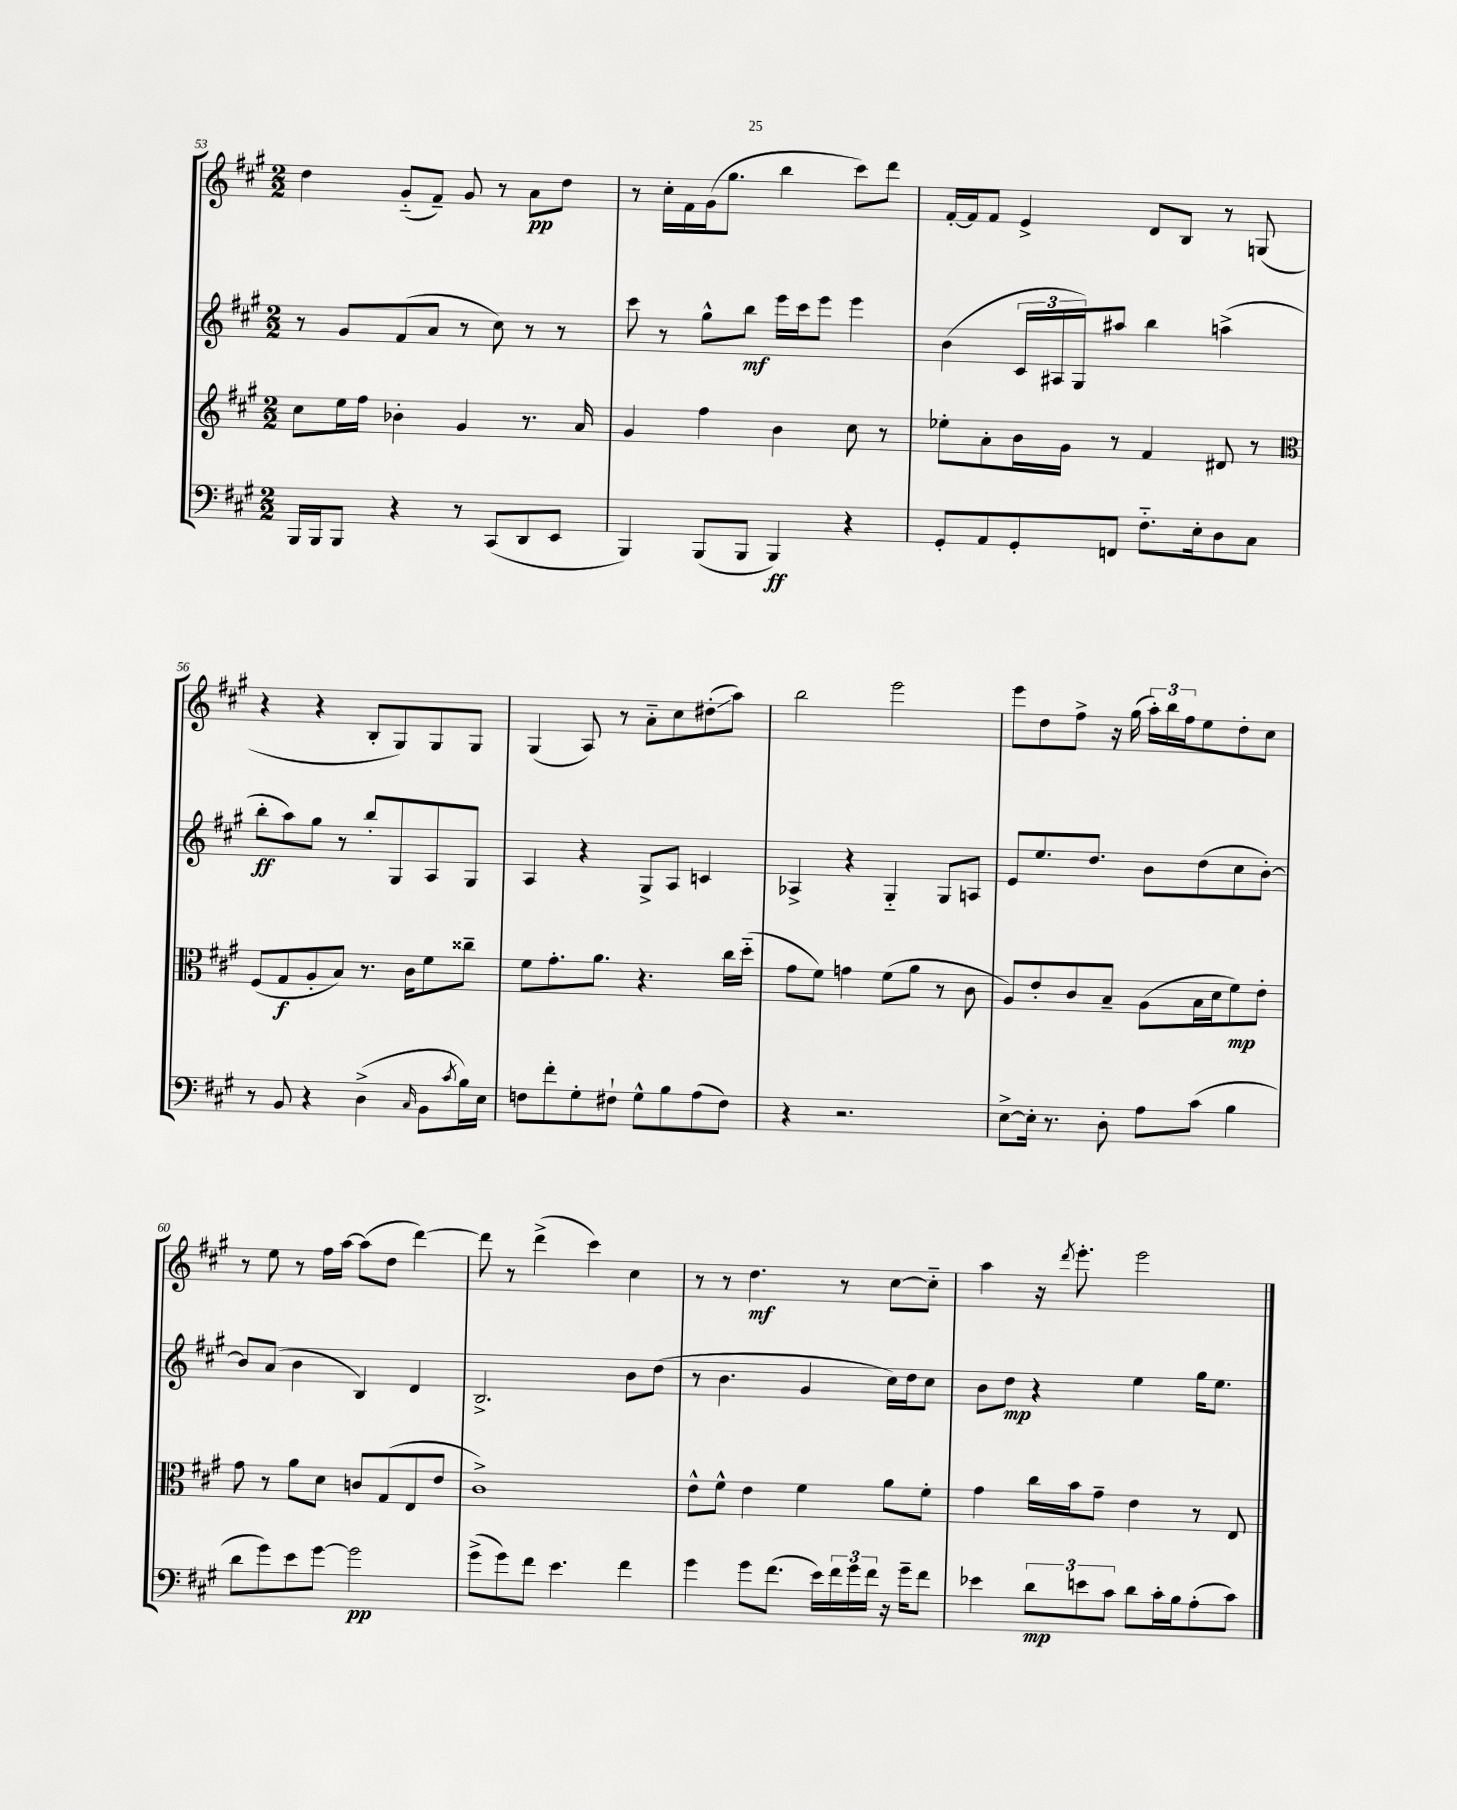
<<
\new StaffGroup <<
\new Staff = "s0" {
    \clef treble \key a \major \numericTimeSignature \time 2/2
    d''4 gis'8-_( fis'8--) gis'8 r8 a'8\pp d''8 |
    r8 cis''16-. fis'16 gis'16( gis''8. b''4 cis'''8) d'''8 |
    fis'16~-. fis'16 fis'8 e'4-> d'8 b8 r8 g8( |
    r4 r4 b8-. gis8) gis8 gis8 |
    gis4( a8) r8 a'8-_ cis''8 dis''8-.\glissando( a''8) |
    b''2 e'''2 |
    e'''8 d''8 fis''8-> r16 gis''16( \tuplet 3/2 { a''16-.) b''16 fis''16 } e''8 d''8-. cis''8 |
    r8 e''8 r8 fis''16 a''16~ a''8( d''8 d'''4~) |
    d'''8 r8 d'''4->( cis'''4) cis''4 |
    r8 r8 d''4.\mf r8 cis''8~ cis''8-_ |
    a''4 r16 \acciaccatura { d'''8 } e'''8.-. e'''2 \bar "|." |
}
\new Staff = "s1" {
    \clef treble \key a \major \numericTimeSignature \time 2/2
    r8 gis'8 fis'8( a'8 r8 cis''8) r8 r8 |
    cis'''8 r8 gis''8-^ b''8\mf e'''16 cis'''16 e'''8 e'''4 |
    b'4( \tuplet 3/2 { cis'16 ais16 gis16) } ais''8 b''4 a''4->( |
    b''8-.\ff a''8) gis''8 r8 b''8-. gis8 a8 gis8 |
    a4 r4 gis8-> a8 c'4 |
    aes4-> r4 gis4-_ gis8 a8 |
    e'8 e''8. d''8. b'8 d''8( cis''8 b'8~-.) |
    b'8 a'8( b'4 b4) d'4 |
    b2.-> b'8 d''8( |
    r8 b'4. gis'4 cis''16) d''16 cis''8 |
    b'8 d''8\mp r4 e''4 gis''16 e''8. \bar "|." |
}
\new Staff = "s2" {
    \clef treble \key a \major \numericTimeSignature \time 2/2
    cis''8 e''16 fis''16 bes'4-. gis'4 r8. a'16 |
    gis'4 fis''4 b'4 cis''8 r8 |
    ees''8-. a'8-. b'16 gis'16 r8 fis'4 dis'8 r8 |
    \clef alto fis8( gis8\f a8-. b8) r8. cis'16 fis'8 cisis''8-- |
    fis'8 gis'8.-. a'8. r4. cis''16 d''16-_( |
    gis'8 fis'8) g'4 fis'8( a'8 r8 cis'8 |
    a8) e'8-. cis'8 b8-- a8( b16 d'16 fis'8\mp) e'8-. |
    gis'8 r8 a'8 d'8 c'8 gis8( e8 e'8 |
    cis'1->) |
    e'8-^ fis'8-^ e'4 fis'4 a'8 fis'8-. |
    gis'4 cis''16 b'16 gis'8-- e'4 r8 e8 \bar "|." |
}
\new Staff = "s3" {
    \clef bass \key a \major \numericTimeSignature \time 2/2
    b,,16 b,,16 b,,8 r4 r8 cis,8( d,8 e,8 |
    b,,4) b,,8( b,,8 b,,4\ff) r4 |
    gis,8-. a,8 gis,8-. f,8 fis8.-_ e16-. d8 cis8 |
    r8 b,8 r4 d4->( \grace { cis16 } b,8 \acciaccatura { cis'8 } b16) e16 |
    f8 fis'8-. gis8-. fis8-! gis8-^ b8 a8( fis8) |
    r4 r2. |
    e8~-> e16-. r8. d8-. a8 cis'8( b4 |
    d'8 gis'8) e'8 gis'8~ gis'2\pp |
    gis'8->( gis'8) fis'8 e'4. fis'4 |
    gis'4 gis'8 fis'8.( e'16) \tuplet 3/2 { fis'16 gis'16 fis'16 } r16 gis'16-- fis'8 |
    ees'4 \tuplet 3/2 { d'8\mp e'8 cis'8 } d'8 cis'16-. b16 a8-.( cis'8) \bar "|." |
}
>>
>>
\layout { \context { \Score currentBarNumber = #53 } }
